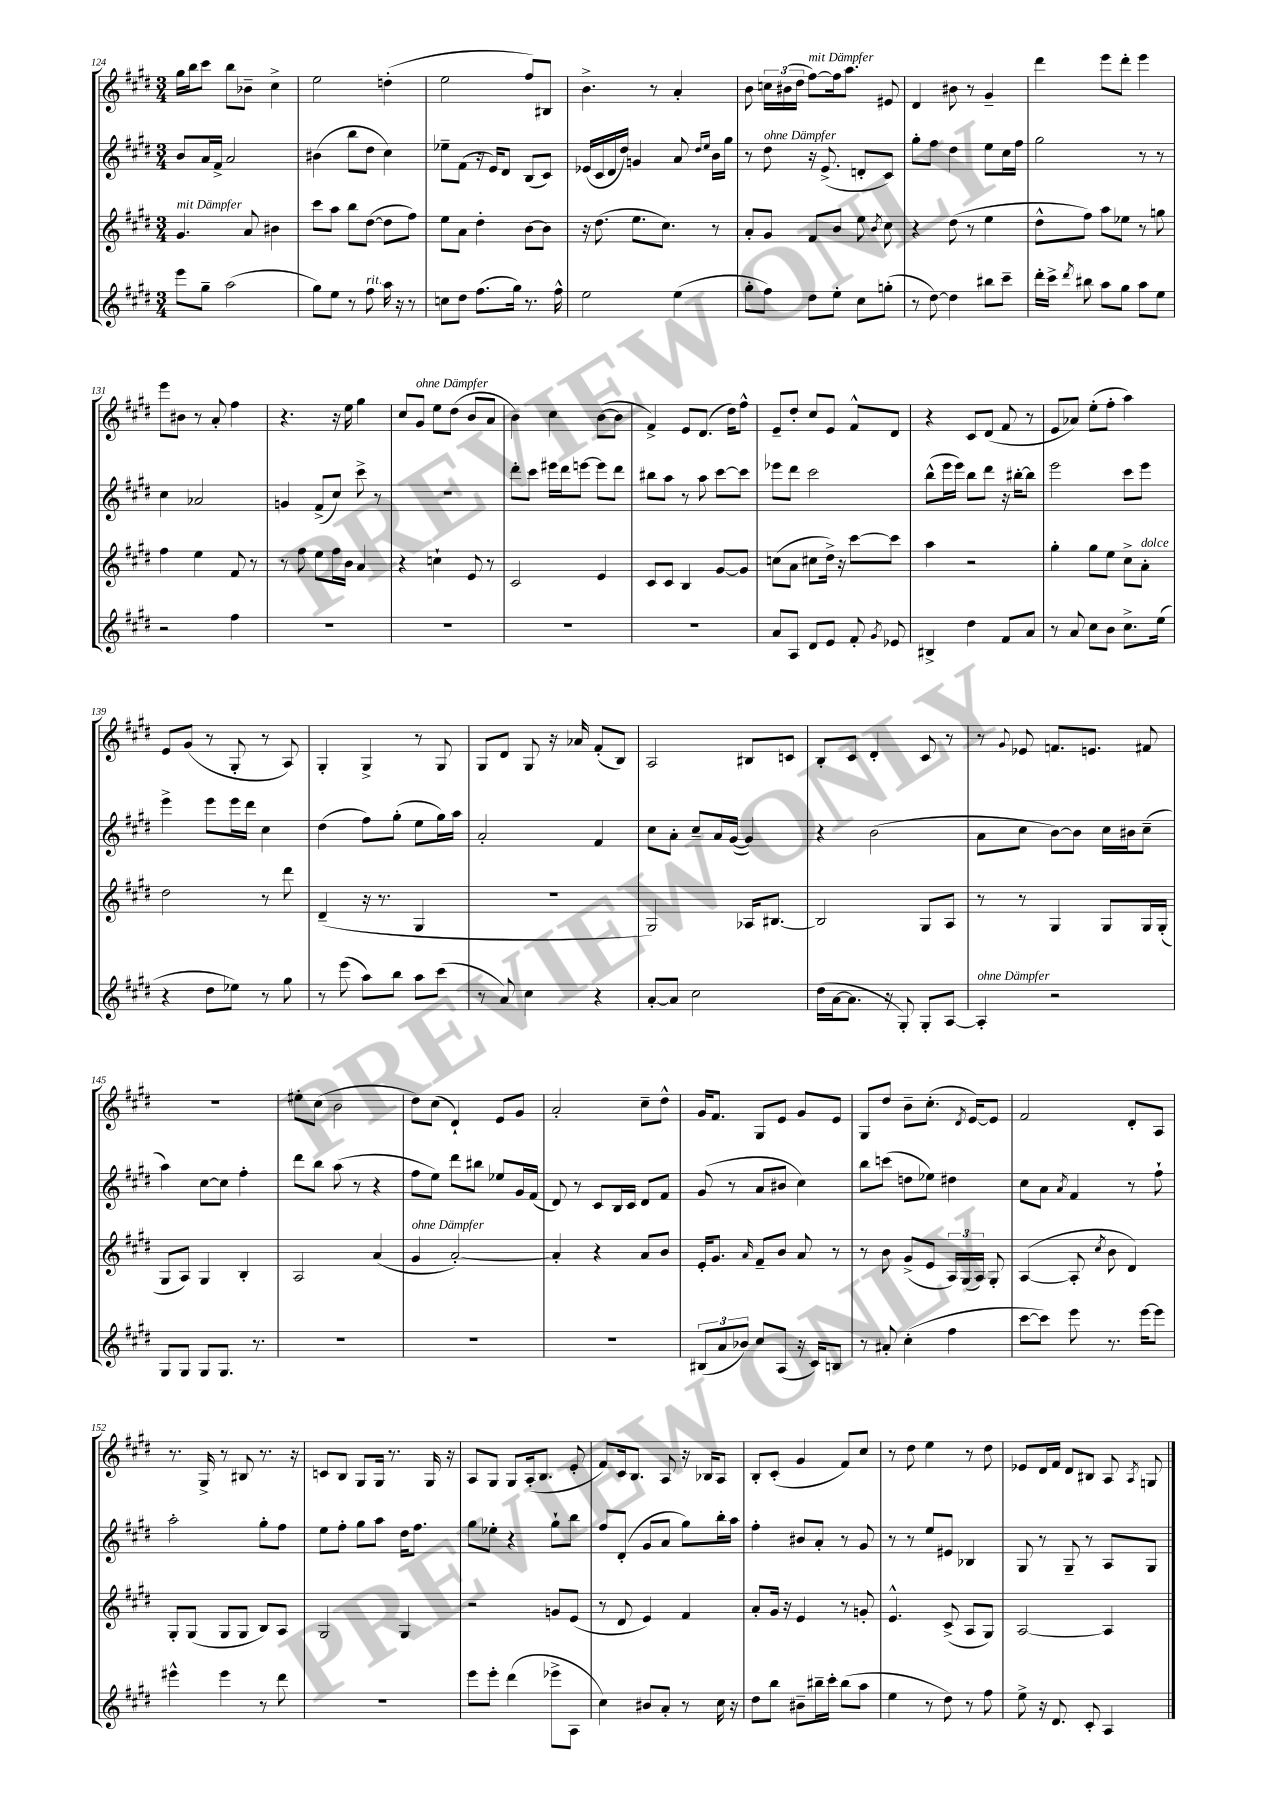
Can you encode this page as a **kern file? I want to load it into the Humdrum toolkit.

**kern	**kern	**kern	**kern
*staff4	*staff3	*staff2	*staff1
*clefG2	*clefG2	*clefG2	*clefG2
*k[f#c#g#d#]	*k[f#c#g#d#]	*k[f#c#g#d#]	*k[f#c#g#d#]
*M3/4	*M3/4	*M3/4	*M3/4
8eee	4.g#	8b	16gg#
.	.	.	16bb
8gg#~	.	16a	8ccc#
.	.	16f#^	.
(2aa	.	2a	8bb
.	8a	.	8b-~
.	4b#	.	4cc#^
=	=	=	=
8gg#)	8ccc#	(4b#	2ee
8ee	8aa	.	.
8r	8bb	8bb	.
8ff#	([8dd#	8dd#	.
16aa	8dd#]	4cc#)	(4dd'
16r	.	.	.
8r	8ff#)	.	.
=	=	=	=
8cc	8ee	8ee-~	2ee
8dd#	8a	(8f#	.
(8.ff#	4dd#'	16r	.
.	.	16e)	.
.	.	8d#	.
16gg#)	.	.	.
8.r	[8b	(8B	8ff#)
.	8b]	8c#)	8B#
16ff#^^	.	.	.
=	=	=	=
2ee	16r	(16e-	4.b^
.	(8.dd#	16c#	.
.	.	16d#	.
.	.	16dd#)	.
.	8.ee	4g	.
.	.	.	8r
.	8.cc#)	.	.
(4ee	.	8a	4a'
.	.	16qqdd#	.
.	.	16qqee	.
.	8r	16b	.
.	.	16gg#	.
=	=	=	=
8gg#'	8a'	8r	8b
8ff#)	8g#	8dd#	24cc
.	.	.	(24b#
.	.	.	24dd#
8dd#	8f#	16r	[8ff#)
.	.	(8.e^	.
8ee'	8b	.	16ff#]
.	.	.	8.aa
8cc#	8ee	8d'	.
.	8qb	.	.
(8gg'	8cc#	8c#)	8e#
=	=	=	=
8r	4r	8gg#'	4d#
[8dd#)	.	8ff#	.
4dd#]	(8dd#	4dd#	8b#
.	8r	.	8r
8bb#	4ee	8ee	4g#~
8ccc#~	.	16cc#	.
.	.	16ff#	.
=	=	=	=
16ddd#'	8dd#^^	2gg#	4ddd#
16ccc#^	.	.	.
8qddd#	.	.	.
8bb#	8ff#)	.	.
8aa	8aa	.	8eee
8gg#	8ee-	.	8ddd#'
8aa	8r	8r	4eee
8ee	8gg	8r	.
=	=	=	=
2r	4ff#	4cc#	8eee
.	.	.	8b#
.	4ee	2a-	8r
.	.	.	8a'
4ff#	8f#	.	4ff#
.	8r	.	.
=	=	=	=
2.r	8r	4g	4.r
.	8ff#	.	.
.	8ee	(8f#^	.
.	16ff#	8cc#)	16r
.	16b	.	16ee
.	4a	8ccc#^	4gg#
.	.	8r	.
=	=	=	=
2.r	4r	2.r	8cc#
.	.	.	8g#
.	4cc`	.	8ee
.	.	.	(8dd#
.	8e	.	8b
.	8r	.	8a
=	=	=	=
2.r	2c#	8ddd#'	4b)
.	.	8ccc#	.
.	.	16eee#	4cc#
.	.	16ddd#	.
.	.	[8eee	.
.	4e	8eee]	([8b
.	.	8ddd#	8b]
=	=	=	=
2.r	8c#	8bb#	4f#^)
.	8c#	8aa	.
.	4B	8r	8e
.	.	8aa	(8.d#
.	[8g#	[8ccc#	.
.	.	.	16dd#)
.	8g#]	8ccc#]	8ff#^^
=	=	=	=
8a	(8cc	8eee-	8e~
8A	8a	8ddd#	8dd#'
8d#	8cc#	2ccc#	8cc#
8e	16dd#^)	.	8e
.	16r	.	.
8f#'	[8ccc#	.	8f#^^
8qg#	.	.	.
8e-	8ccc#]	.	8d#
=	=	=	=
4B#^	4aa	(8bb^^	4r
.	.	16eee	.
.	.	16eee)	.
4dd#	2r	8bb	8c#
.	.	8ddd#	(8d#
8f#	.	16r	8f#
.	.	[16bb#'	.
8a	.	8bb#]	8r
=	=	=	=
8r	4gg#'	2eee	8e
8a	.	.	8a-)
8cc#	8gg#	.	(8ee'
8b	8ee	.	8ff#'
8.cc#^	8cc#^	8ccc#	4aa)
.	8a'	8eee	.
(16ee	.	.	.
=	=	=	=
4r	2dd#	4eee^	8e
.	.	.	(8g#
8dd#	.	8eee	8r
8ee-)	.	16eee	8G#'
.	.	16ddd#	.
8r	8r	4cc#	8r
8gg#	8ddd#	.	8A)
=	=	=	=
8r	(4d#~	(4dd#	4G#'
(8eee	.	.	.
8aa)	16r	8ff#)	4G#^
.	8.r	.	.
8bb	.	(8gg#'	.
8aa	4G#	8ee	8r
(8ccc#	.	16gg#)	8G#
.	.	16aa	.
=	=	=	=
8r	2.r	2a'	8G#
8a)	.	.	8d#
4cc#	.	.	8G#
.	.	.	16r
.	.	.	16a-
4r	.	4f#	(8f#'
.	.	.	8B)
=	=	=	=
[8a'	2G#)	8cc#	2A
8a]	.	8a'	.
2cc#	.	8cc#~	.
.	.	16a	.
.	.	([16g#	.
.	16A-	4g#])	8B#
.	[8.B#	.	.
.	.	.	8c
=	=	=	=
(16dd#	2B#]	4r	8B'
[16a	.	.	.
8.a]	.	.	8c#
.	.	(2b	4d#'
16r	.	.	.
8G#')	.	.	.
8G#'	8G#	.	8c#
[8A	8A	.	8r
=	=	=	=
4A']	8r	8a	8r
.	.	.	8qqg#
.	8r	8cc#	8e-
2r	4G#	[8b)	8.f
.	.	8b]	.
.	.	.	8.e
.	8G#	16cc#	.
.	.	16b#	.
.	16G#	(8cc#~	8f#
.	(16G#'	.	.
=	=	=	=
8G#	8G#	4aa)	2.r
8G#	8A)	.	.
8G#	4G#	[8cc#	.
8.G#	.	8cc#]	.
.	4B'	4ff#'	.
8.r	.	.	.
=	=	=	=
2.r	2A	8ddd#	8ee#'
.	.	8bb	(8cc#
.	.	(8aa	2b
.	.	8r	.
.	(4a	4r	.
=	=	=	=
2.r	4g#	8ff#	8dd#)
.	.	8ee)	(8cc#
.	[2a')	8ddd#	4d#`)
.	.	8bb#	.
.	.	8ee-	8e
.	.	16g#	8g#
.	.	(16f#	.
=	=	=	=
2.r	4a']	8d#)	2a'
.	.	8r	.
.	4r	8c#	.
.	.	16B	.
.	.	16c#	.
.	8a	8d#	8cc#~
.	8b	8f#	8dd#^^
=	=	=	=
(12B#	16e'	(8g#	16g#
.	8.g#	.	8.f#
12a	.	.	.
.	.	8r	.
12b-)	.	.	.
.	16qqa	.	.
8cc#	8f#~	8a	8G#
(8A	8b	8b#	8e
16r	8a	4cc#)	8g#
16c#)	.	.	.
8B	8r	.	8e
=	=	=	=
8r	8r	8bb	8G#
8a#'	8b	(8ccc	8dd#
(4cc#'	(8g#^	8dd	8b~
.	8e	8ee-)	(8.cc#'
4ff#	24A)	4dd#	.
.	(24G#	.	.
.	.	.	8qd#
.	.	.	[16e)
.	24A)	.	.
.	8G#'	.	8e]
=	=	=	=
[8ccc#	([4A	8cc#	2f#
8ccc#])	.	8a	.
.	.	8qa	.
8eee	8A']	4f#	.
.	8qcc#	.	.
8.r	8b	.	.
.	4d#)	8r	8d#'
[16eee	.	.	.
8eee]	.	8ff#`	8A
=	=	=	=
4eee#^^	8G#'	2aa'	8.r
.	(8G#	.	.
.	.	.	16G#^
4eee#	8G#	.	8r
.	8G#	.	8B#
8r	8B)	8gg#'	8.r
8ddd#	8A	8ff#	.
.	.	.	16r
=	=	=	=
2.r	2G#	8ee	8c
.	.	8ff#'	8B
.	.	8gg#	8G#
.	.	8aa	16G#
.	.	.	8.r
.	4G#	16dd#	.
.	.	8.ff#	.
.	.	.	16G#
.	.	.	16r
=	=	=	=
8eee	2r	8gg#	8A
8eee'	.	8ee-'	8G#
(4ddd#	.	4r	8G#
.	.	.	(16A'
.	.	.	8.B
8eee-^	8g	8gg#`	.
8A	(8e	8bb	8e'
=	=	=	=
4cc#)	8r	8ff#	8f#)
.	8d#	(8d#'	16c#
.	.	.	8.B
8b#	4e)	8g#	.
8a'	.	8a	8A
8r	4f#	8gg#)	16r
.	.	.	16B-
16cc#	.	16bb'	8A
16r	.	16aa	.
=	=	=	=
8dd#	8a'	4ff#'	8B'
8bb	16g#	.	(8c#'
.	16r	.	.
8b#~	4e	8b#	4g#
16bb#~	.	8a'	.
16ccc#'	.	.	.
(8bb#	8r	8r	8f#)
8aa	8g'	8g#	8cc#
=	=	=	=
4ee	4.e^^	8r	8r
.	.	8r	8dd#
8r	.	8ee	4ee
8dd#)	(8c#^	8e#	.
8r	8A	4B-	8r
8ff#	8G#)	.	8dd#
=	=	=	=
8ee^	[2A	8G#	8e-
16r	.	8r	16d#
8.d#	.	.	16f#
.	.	8G#~	8d#
8c#'	.	8r	8B#
4A	4A]	8A	8A
.	.	.	8qA
.	.	8G#	8G
==	==	==	==
*-	*-	*-	*-
